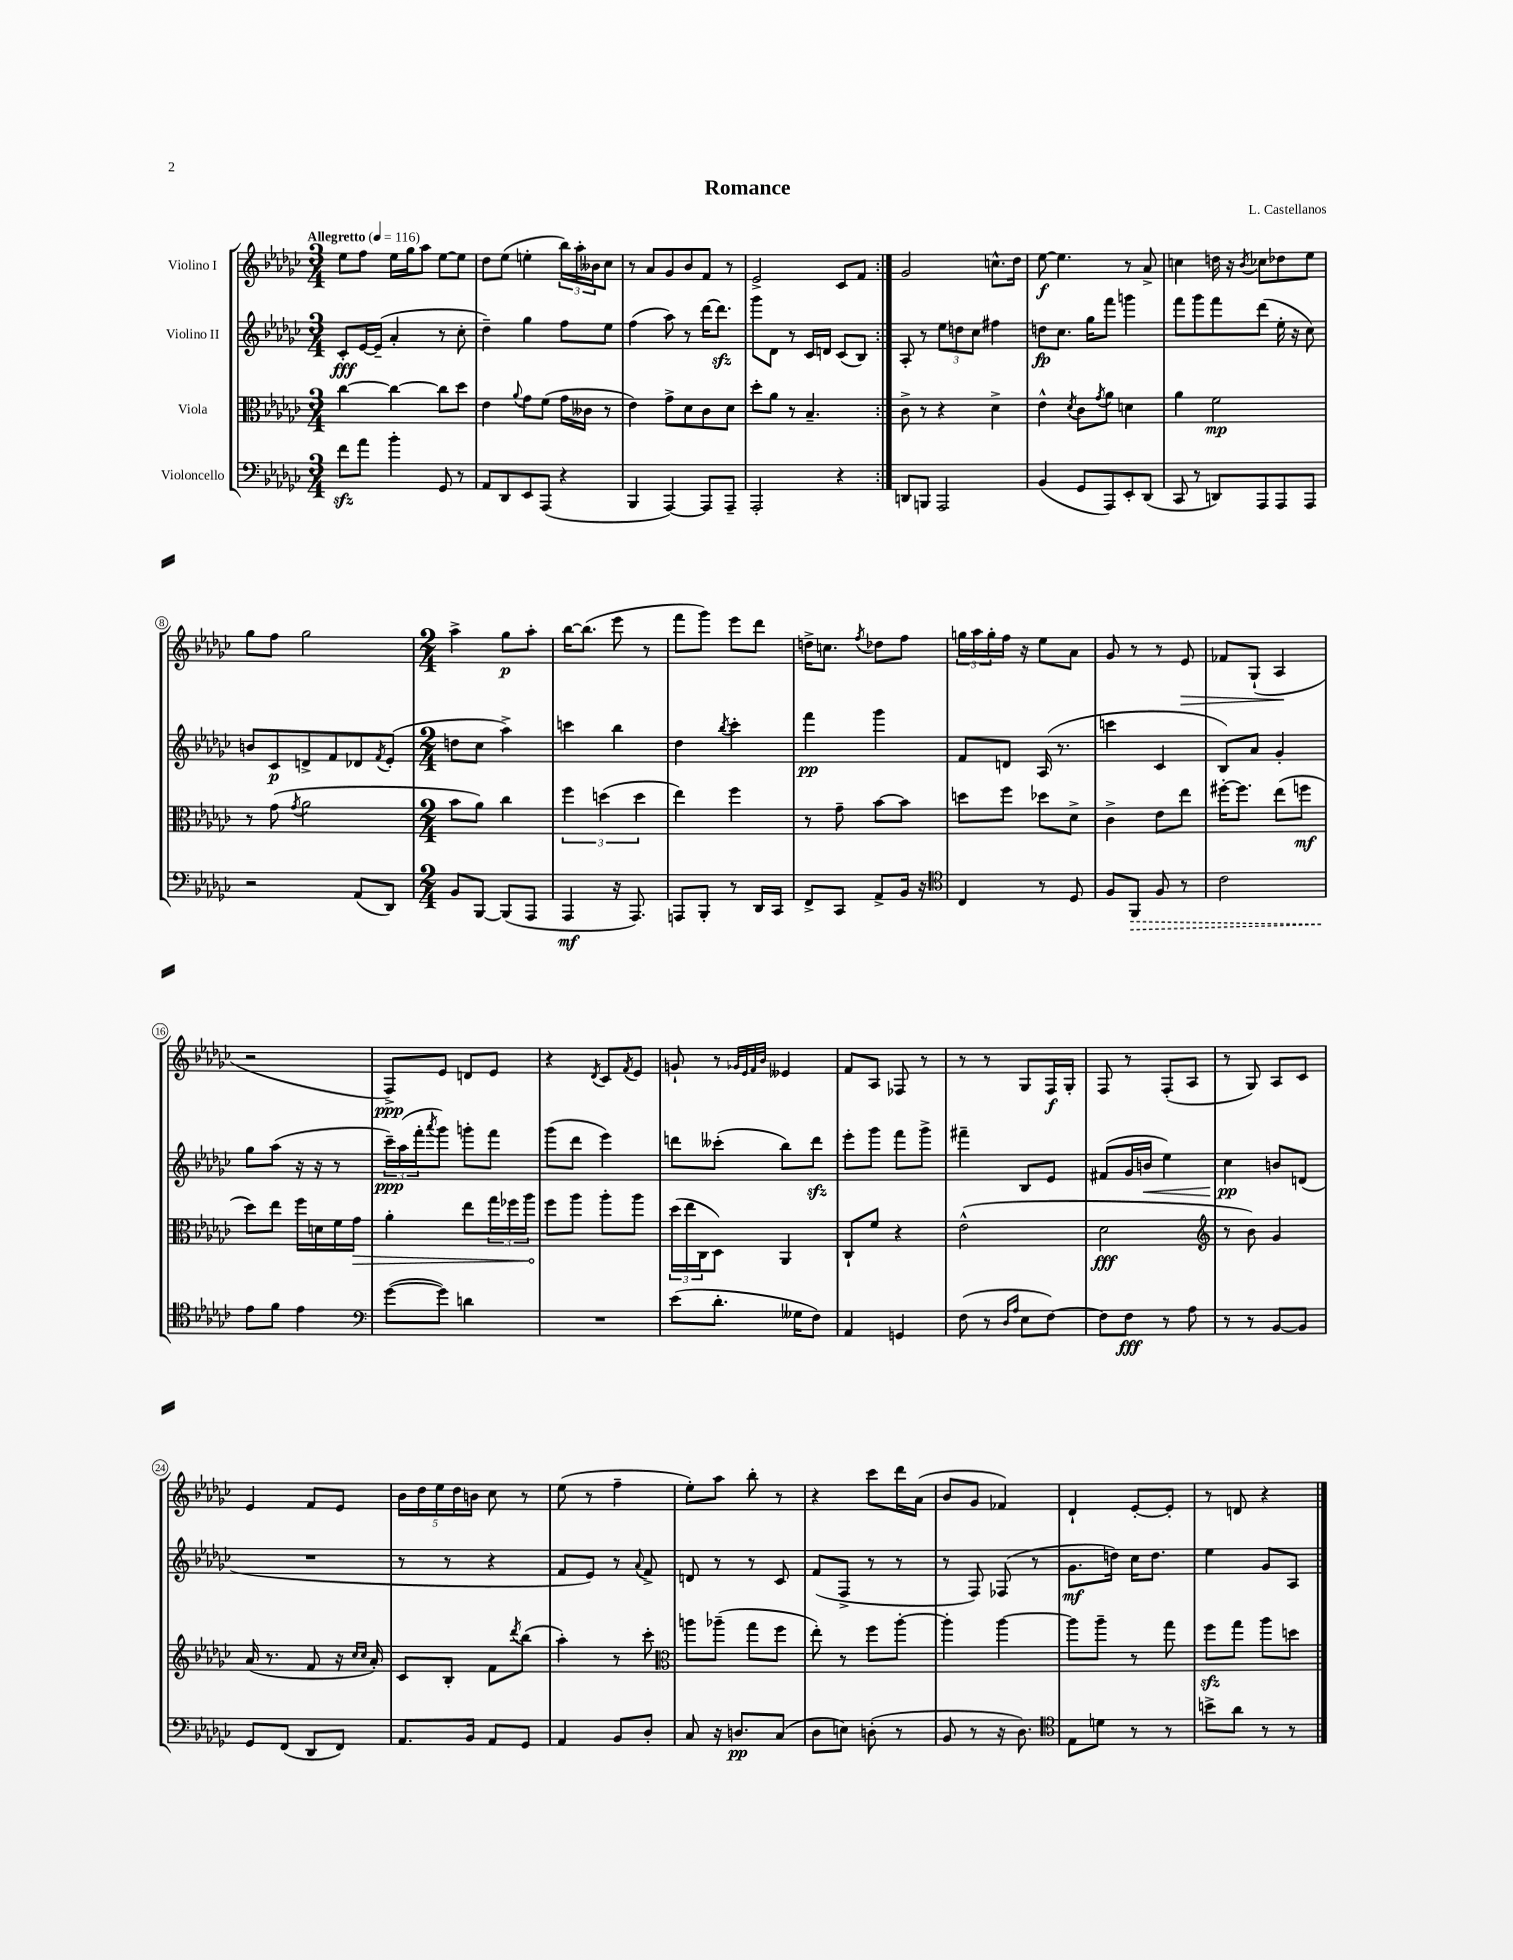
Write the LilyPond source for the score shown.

\header { title = "Romance" composer = "L. Castellanos" }
<<
\new StaffGroup <<
\new Staff = "s0" \with { instrumentName = "Violino I" } {
    \clef treble \key ges \major \numericTimeSignature \time 3/4 \tempo "Allegretto" 4 = 116
    \repeat volta 2 { ees''8 f''8 ees''16 ges''16 aes''8 ees''8~ ees''8 |
    des''8 ees''8( e''4-. \tuplet 3/2 { bes''16) aes''16-. beses'16 } ces''8 |
    r8 aes'8 ges'8 bes'8 f'8 r8 |
    ees'2-> ces'8 f'8 | }
    ges'2 c''8.-^ des''16 |
    ees''8~\f ees''4. r8 aes'8-> |
    c''4 d''16 r16 \acciaccatura { bes'8 } ces''8 des''8 ees''8 |
    ges''8 f''8 ges''2 |
    \numericTimeSignature \time 2/4 aes''4-> ges''8\p aes''8-. |
    bes''16~ bes''8.( ees'''8 r8 |
    f'''8 ges'''8) ees'''8 des'''8 |
    d''16-> c''8. \acciaccatura { f''8 } des''8 f''8 |
    \tuplet 3/2 { g''16 aes''16 g''16-. } f''16 r16 ees''8 aes'8 |
    ges'8 r8 r8 ees'8\> |
    fes'8 ges8-!( aes4\! |
    r2 |
    f8->\ppp) ees'8 d'8 ees'8 |
    r4 \acciaccatura { des'8 } ces'8 \acciaccatura { f'8 } ees'8 |
    g'8-! r8 \grace { ges'32 ees'32 f'32 bes'32 } eeses'4 |
    f'8 aes8 fes8 r8 |
    r8 r8 ges8 f16\f ges16-. |
    f8 r8 f8-.( aes8 |
    r8 ges8) aes8 ces'8 |
    ees'4 f'8 ees'8 |
    \tuplet 5/4 { bes'16 des''16 ees''16 des''16 b'16 } ces''8 r8 |
    ees''8( r8 f''4-- |
    ees''8-.) aes''8 bes''8-. r8 |
    r4 ces'''8 des'''16 aes'16( |
    bes'8 ges'8 fes'4) |
    des'4-! ees'8~-. ees'8-. |
    r8 d'8 r4 \bar "|." |
}
\new Staff = "s1" \with { instrumentName = "Violino II" } {
    \clef treble \key ges \major \numericTimeSignature \time 3/4
    \repeat volta 2 { ces'8-.\fff ees'16~ ees'16--( aes'4-. r8 ces''8-. |
    des''4--) ges''4 f''8 ees''8 |
    f''4( aes''8) r8 des'''16~ des'''8.\sfz |
    ges'''8 des'8 r8 ces'16 d'16 ces'8( bes8) | }
    aes8-. r8 \tuplet 3/2 { ees''8 d''8 ces''8 } fis''4 |
    d''8\fp ces''8. ges''16 f'''8 g'''4 |
    f'''8 ges'''8 f'''8 des'''8( ees''16-. r16 ces''8) |
    b'8 ces'8\p d'8-> f'8 des'8 \acciaccatura { f'8 } ees'8-.( |
    \numericTimeSignature \time 2/4 d''8 ces''8 aes''4->) |
    c'''4 bes''4 |
    des''4 \acciaccatura { bes''8 } ces'''4-. |
    f'''4\pp ges'''4 |
    f'8 d'8 aes16( r8. |
    c'''4 ces'4 |
    bes8) aes'8 ges'4-. |
    ges''8 aes''8( r16 r16 r8 |
    \tuplet 3/2 { ces'''16--\ppp) aes''16( f'''16-. } \acciaccatura { aes'''8 } ges'''8) g'''8-. f'''8 |
    ges'''8( des'''8 ees'''4) |
    d'''8 ceses'''8-.( bes''8) d'''8\sfz |
    ees'''8-. ges'''8 f'''8 ges'''8-> |
    fis'''4-- bes8 ees'8 |
    fis'8( ges'16 b'16\< ees''4) |
    ces''4\pp\! b'8 d'8( |
    R2 |
    r8 r8 r4 |
    f'8 ees'8) r8 \appoggiatura { aes'8 } f'8-> |
    d'8 r8 r8 ces'8 |
    f'8( f8-> r8 r8 |
    r8 f8) fes8( r8 |
    ges'8.\mf d''16) ces''16 d''8. |
    ees''4 ges'8 aes8 \bar "|." |
}
\new Staff = "s2" \with { instrumentName = "Viola" } {
    \clef alto \key ges \major \numericTimeSignature \time 3/4
    \repeat volta 2 { ces''4~ ces''4~ ces''8 des''8 |
    ees'4 \appoggiatura { aes'8 } ges'8 f'8( ges'16 ceses'16 r8 |
    ees'4) ges'8-> des'8 ces'8 des'8 |
    des''8-. aes'8 r8 bes4.-- | }
    ces'8-> r8 r4 des'4-> |
    ees'4-^ \acciaccatura { des'8 } ces'8 \acciaccatura { ges'8 } aes'8 d'4 |
    aes'4 f'2\mp |
    r8 ges'8( \acciaccatura { ges'8 } aes'2 |
    \numericTimeSignature \time 2/4 bes'8 aes'8) ces''4 |
    \tuplet 3/2 { f''4 d''4( d''4 } |
    ees''4) f''4 |
    r8 ges'8-- bes'8~ bes'8 |
    d''8 f''8 des''8 des'8-> |
    ces'4-> ees'8 ees''8 |
    fis''16~-. fis''8. ees''8( f''8\mf |
    des''8) ees''8 f''16 d'16 f'16 \once \override Hairpin.circled-tip = ##t ges'16\> |
    aes'4-. ees''8 \tuplet 3/2 { ges''16 fes''16 aes''16\! } |
    f''8 aes''8 aes''8-. aes''8 |
    \tuplet 3/2 { des''16( ees''16 ces16 } des8) aes,4 |
    ces8-! f'8 r4 |
    ees'2-^( |
    des'2\fff |
    \clef treble r8 bes'8) ges'4 |
    aes'16( r8. f'8 r16 \grace { ces''16 ces''16 } aes'16-.) |
    ces'8 bes8-. f'8 \acciaccatura { des'''8 } bes''8( |
    aes''4-.) r8 ces'''8-. |
    \clef alto a''8 aes''8--( ges''8 f''8 |
    ees''8-.) r8 f''8 aes''8~-. |
    aes''4-. aes''4~ |
    aes''8 aes''8-- r8 ges''8 |
    f''8\sfz ges''8 aes''8 d''8 \bar "|." |
}
\new Staff = "s3" \with { instrumentName = "Violoncello" } {
    \clef bass \key ges \major \numericTimeSignature \time 3/4
    \repeat volta 2 { f'8\sfz aes'8 bes'4-. ges,8 r8 |
    aes,8 des,8 ees,8 aes,,8( r4 |
    bes,,4 aes,,4~) aes,,8 aes,,8-- |
    aes,,2-. r4 | }
    d,8 b,,8 aes,,2 |
    bes,4( ges,8 aes,,8) ees,8-. des,8( |
    ces,8 r8 d,8) aes,,8 aes,,8 aes,,8 |
    r2 aes,8( des,8) |
    \numericTimeSignature \time 2/4 bes,8 bes,,8~ bes,,8( aes,,8 |
    aes,,4\mf r16 aes,,8.) |
    a,,8 bes,,8-. r8 des,16 ces,16 |
    f,8-> ces,8 aes,8-> bes,16 r16 |
    \clef tenor ces4 r8 des8 |
    f8 \once \override Hairpin.style = #'dashed-line f,8\> f8 r8 |
    ces'2 |
    ees'8\! f'8 ees'4 |
    \clef bass ges'8~( ges'8) d'4 |
    R2 |
    ees'8( des'8.-. geses16 f8) |
    aes,4 g,4 |
    f8( r8 \grace { des16 aes16 } ees8 f8~) |
    f8 f8\fff r8 aes8 |
    r8 r8 bes,8~ bes,8 |
    ges,8 f,8( des,8 f,8) |
    aes,8. bes,16 aes,8 ges,8 |
    aes,4 bes,8 des8-. |
    ces8 r16 d8.\pp ces8( |
    des8 e8) d8-.( r8 |
    bes,8 r8 r16 des8.) |
    \clef tenor ees8 d'8 r8 r8 |
    b'8-> aes'8 r8 r8 \bar "|." |
}
>>
>>
\layout { \context { \Score \override BarNumber.stencil = #(make-stencil-circler 0.1 0.3 ly:text-interface::print) } }
